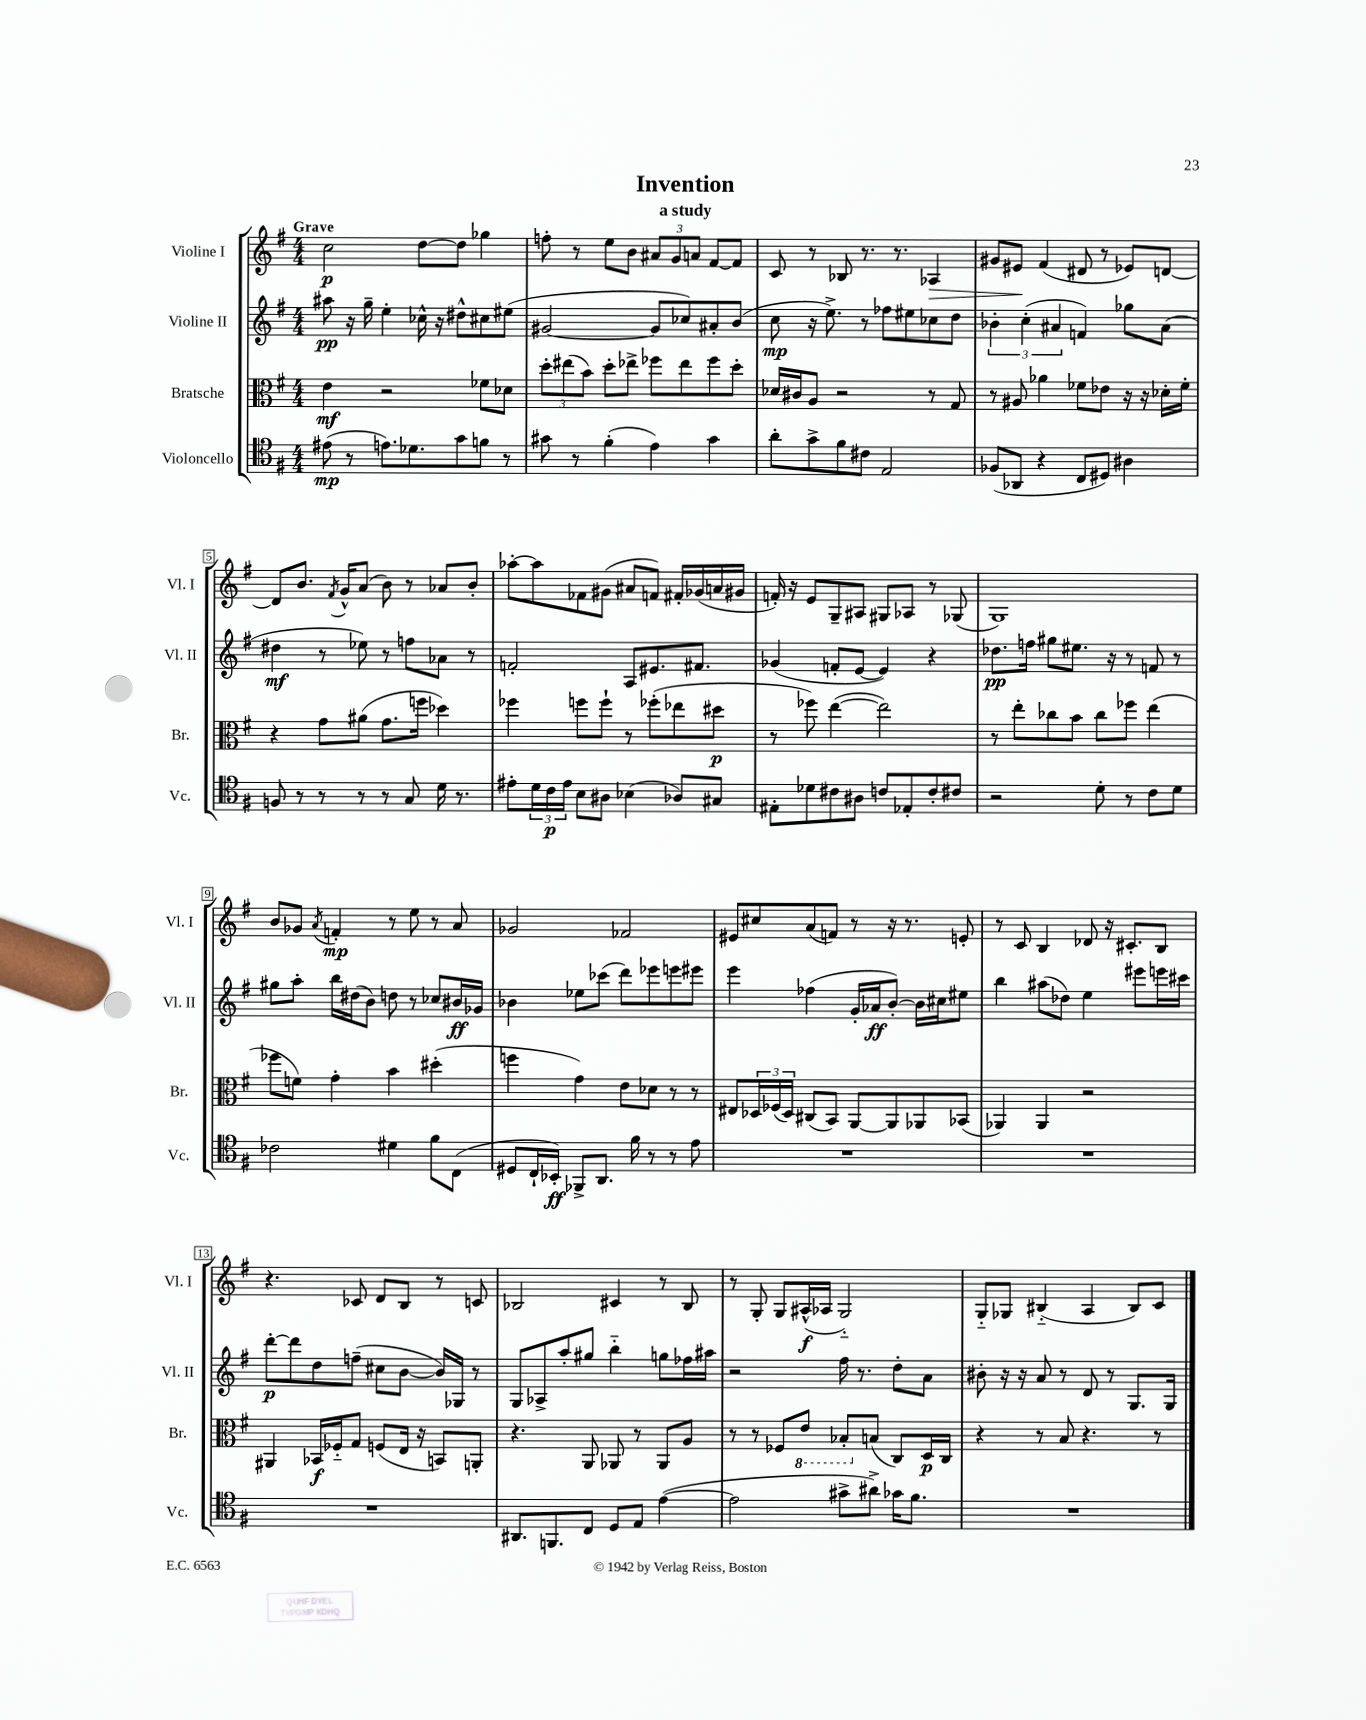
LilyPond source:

\header { title = "Invention" subtitle = "a study" }
<<
\new StaffGroup <<
\new Staff = "s0" \with { instrumentName = "Violine I" shortInstrumentName = "Vl. I" } {
    \clef treble \key g \major \numericTimeSignature \time 4/4 \tempo "Grave"
    c''2\p d''8~ d''8 ges''4 |
    f''8-. r8 e''8 b'8 \tuplet 3/2 { ais'8 g'8 a'8 } fis'8~ fis'8 |
    c'8 r8 bes8 r8. r8. aes4\> |
    gis'8 eis'8\! fis'4( dis'8 r8 ees'8) d'8~ |
    d'8 b'8. \acciaccatura { fis'8 } g'16-^ a'8( b'8) r8 aes'8 b'8-. |
    aes''8~-. aes''8 fes'8 gis'8( ais'8 f'8) fis'16-. ges'16( a'16 gis'16 |
    f'16-.) r16 e'8 g8-- ais8 gis8 aes8 r8 ges8( |
    g1) |
    b'8 ges'8 \acciaccatura { a'8 } f'4-.\mp r8 e''8 r8 a'8 |
    ges'2 fes'2 |
    eis'8 cis''8 a'8( f'8) r8 r16 r8. e'8-. |
    r8 c'8 b4 des'8 r16 cis'8.-. b8 |
    r4. ces'8 d'8 b8 r8 c'8 |
    bes2 cis'4 r8 bes8 |
    r8 g8-. g8 ais16-^\f( aes16 g2-_) |
    g8-_ ges8 bis4-_( a4 bis8) c'8 \bar "|." |
}
\new Staff = "s1" \with { instrumentName = "Violine II" shortInstrumentName = "Vl. II" } {
    \clef treble \key g \major \numericTimeSignature \time 4/4
    ais''8\pp r16 g''16-- e''4-. ces''16-^ r16 dis''8-^ cis''8 eis''8( |
    gis'2~ gis'8 ces''8) ais'8-. b'8( |
    c''8\mp r16 e''8.->) r8 fes''8 eis''8 ces''8 d''8 |
    \tuplet 3/2 { bes'4-. c''4-.( ais'4 } f'4) ges''8 ais'8( |
    dis''4\mf r8 ees''8) r8 f''8 aes'8 r8 |
    f'2-. a8 eis'8. fis'8. |
    ges'4( f'8-. e'8~ e'4) r4 |
    des''8.\pp f''16 gis''8 eis''8. r16 r8 f'8 r8 |
    gis''8 a''8-. b''16 dis''16( b'8) d''8 r8 ces''8 bis'16\ff ges'16 |
    bes'4 ees''8 ces'''8( d'''8) ees'''8 e'''8 eis'''8 |
    e'''4 fes''4( g'16-. aes'16\ff b'8~-.) b'16 cis''16 eis''8 |
    b''4 ais''8( des''8) e''4 eis'''8 e'''16 cis'''16 |
    d'''8~-.\p d'''8 d''8 f''8--( cis''8 b'8~ b'16) ges16 r8 |
    g8 aes8-> a''8-. gis''8 b''4-_ g''8 fes''16 ais''16 |
    r2 fis''16 r8. d''8-. a'8 |
    bis'8-. r16 r16 a'8 r8 d'8 r8 g8. g16 \bar "|." |
}
\new Staff = "s2" \with { instrumentName = "Bratsche" shortInstrumentName = "Br." } {
    \clef alto \key g \major \numericTimeSignature \time 4/4
    e'4\mf r2 fes'8 des'8 |
    \tuplet 3/2 { d''8-. eis''8( b'8) } d''8-. ees''8-> fes''8 ees''8 fes''8 d''8-. |
    des'16 cis'16 a8 r2 r8 g8 |
    r8 ais8 aes'4 fes'8 ees'8 r16 r16 des'16-. fes'16-. |
    r4 g'8 ais'8( g'8. f''16 des''4) |
    fes''4 f''8 f''8-! r8 fes''8-.( ees''8 dis''8\p |
    r8 fes''8) e''4~( e''2) |
    r8 e''8-. ces''8 b'8 ces''8 fes''8 e''4( |
    fes''8 f'8) g'4-. b'4 dis''4-.( |
    f''4 g'4) e'8 des'8 r8 r8 |
    eis8 \tuplet 3/2 { des16 fes16( des16) } cis8( b,8) a,8~ a,8 aes,8 bes,8( |
    aes,4) aes,4 r2 |
    ais,4 bes,16\f fes16-_ g8 f8( e16 r16 b,8) a,8-. |
    r4. a,8 aes,8 r8 aes,8 a8 |
    r8 r8 fes8 \ottava #-1 e8 bes,8-. \ottava #0 b!8( c8) d16\p c16 |
    r4 r8 b8 r4. r8 \bar "|." |
}
\new Staff = "s3" \with { instrumentName = "Violoncello" shortInstrumentName = "Vc." } {
    \clef tenor \key g \major \numericTimeSignature \time 4/4
    eis'8\mp( r8 e'8.) des'8. g'8 f'8 r8 |
    gis'8 r8 fis'4-.( e'4) gis'4 |
    a'8-. g'8-> fis'8 cis'8 e2 |
    fes8( aes,8 r4 c8 dis8) ais4 |
    f8 r8 r8 r8 r8 g8 d'16 r8. |
    eis'8-. \tuplet 3/2 { d'16 c'16\p eis'16 } b8 ais8 bes4( aes8) gis8 |
    eis8-. des'8 cis'8 ais8 c'8 ees8-. c'8-. cis'8 |
    r2 d'8-. r8 c'8 d'8 |
    ces'2 dis'4 fis'8 c8( |
    dis8 c16-! bes,16-.\ff) fes,8-> a,8. fis'16 r8 r8 e'8 |
    R1 |
    R1 |
    R1 |
    ais,8. f,8. c8 d8 e8 e'4~( |
    e'2 gis'8-> ais'8->) ges'16 fis'8. |
    R1 \bar "|." |
}
>>
>>
\layout { \context { \Score \override BarNumber.stencil = #(make-stencil-boxer 0.1 0.3 ly:text-interface::print) } }
